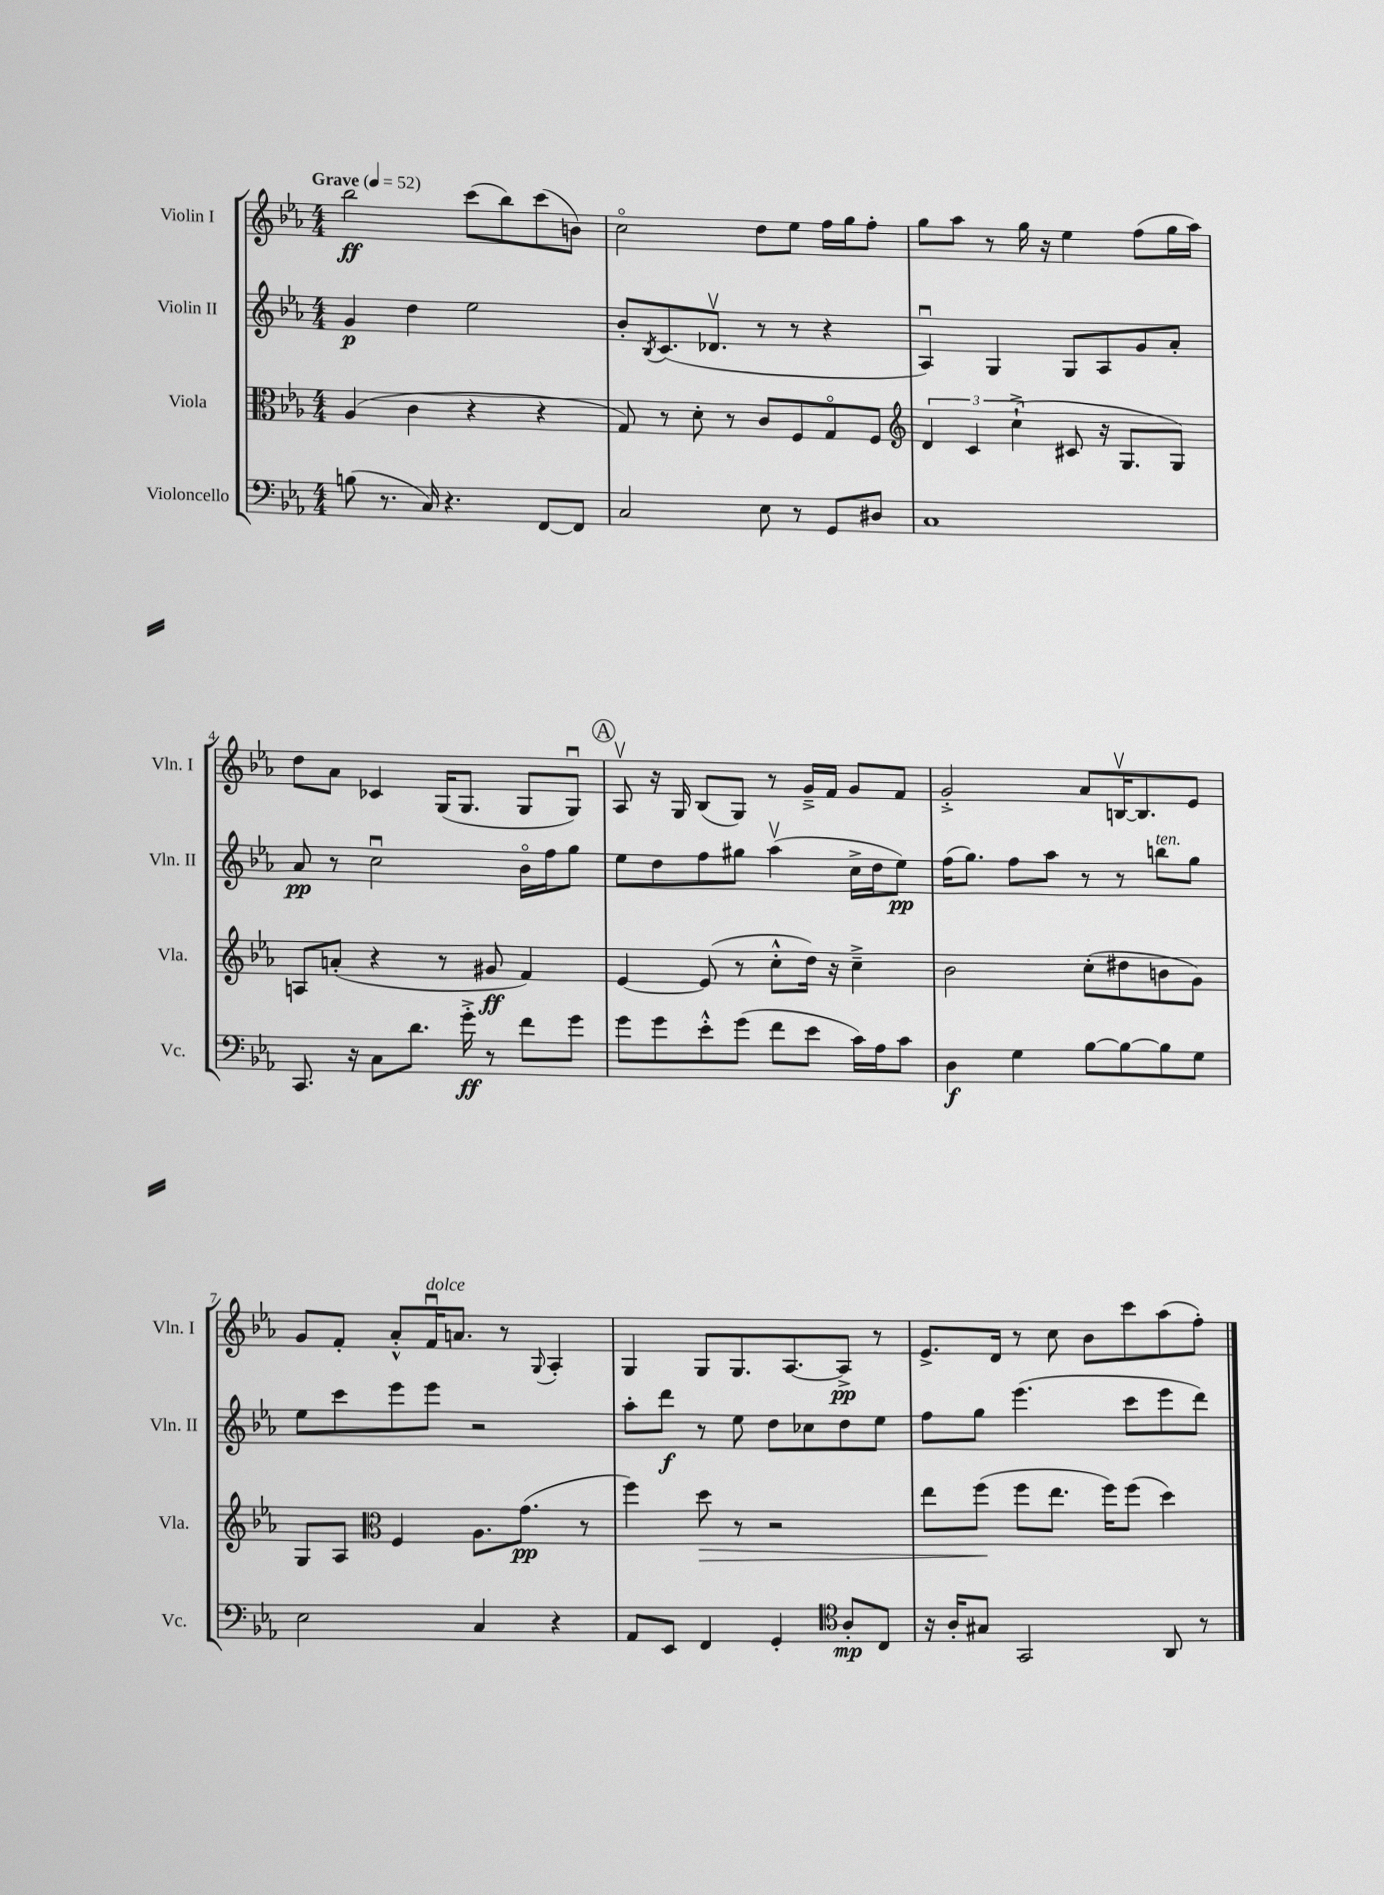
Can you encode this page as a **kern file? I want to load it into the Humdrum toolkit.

**kern	**dynam	**kern	**dynam	**kern	**dynam	**kern	**dynam
*part4	*part4	*part3	*part3	*part2	*part2	*part1	*part1
*staff4	*staff4	*staff3	*staff3	*staff2	*staff2	*staff1	*staff1
*I"Violoncello	*	*I"Viola	*	*I"Violin II	*	*I"Violin I	*
*I'Vc.	*	*I'Vla.	*	*I'Vln. II	*	*I'Vln. I	*
*clefF4	*	*clefC3	*	*clefG2	*	*clefG2	*
*k[b-e-a-]	*	*k[b-e-a-]	*	*k[b-e-a-]	*	*k[b-e-a-]	*
*M4/4	*	*M4/4	*	*M4/4	*	*M4/4	*
*MM52	*	*MM52	*	*MM52	*	*MM52	*
=1	=1	=1	=1	=1	=1	=1	=1
!	!	!	!	!	!	!LO:TX:a:B:t=Grave	!
(8Bn\	.	(4A-/	.	4g/	p	2bb-\	ff
8.r	.	.	.	.	.	.	.
.	.	4c\	.	4dd\	.	.	.
16C/)	.	.	.	.	.	.	.
4.r	.	.	.	.	.	.	.
.	.	4r	.	2ee-\	.	(8ccc\L	.
.	.	.	.	.	.	8bb-\)	.
[8FF/L	.	4r	.	.	.	(8ccc\	.
8FF/J]	.	.	.	.	.	8bn\J)	.
=2	=2	=2	=2	=2	=2	=2	=2
2C/	.	8G/)	.	8b-'/L	.	2cc\	.
.	.	.	.	8qB-/	.	.	.
.	.	8r	.	(8.c/	.	.	.
.	.	8d'\	.	.	.	.	.
.	.	.	.	8.d-Xv/J	.	.	.
.	.	8r	.	.	.	.	.
8E-\	.	8c/L	.	8r	.	8dd\L	.
8r	.	8F/	.	8r	.	8ee-\J	.
8GG/L	.	8G/	.	4r	.	16ff\LL	.
.	.	.	.	.	.	16gg\J	.
8D#X/J	.	8F/J	.	.	.	8ff'\J	.
=3	=3	=3	=3	=3	=3	=3	=3
*	*	*clefG2	*	*	*	*	*
1C	.	6d/	.	4A-u/)	.	8gg\L	.
.	.	.	.	.	.	8aa-\J	.
.	.	6c/	.	.	.	.	.
.	.	.	.	4G/	.	8r	.
.	.	(6cc`^\	.	.	.	.	.
.	.	.	.	.	.	16gg\	.
.	.	.	.	.	.	16r	.
.	.	8c#X/	.	8G/L	.	4ee-\	.
.	.	16r	.	8A-/	.	.	.
.	.	8.G/L	.	.	.	.	.
.	.	.	.	8g/	.	(8ff\L	.
.	.	8G/J)	.	8a-'/J	.	16gg\L	.
.	.	.	.	.	.	16aa-\JJ)	.
!!LO:LB:g=z
=4	=4	=4	=4	=4	=4	=4	=4
8.CC/	.	8An/L	.	8a-/	pp	8dd\L	.
.	.	(8an'/J	.	8r	.	8a-\J	.
16r	.	.	.	.	.	.	.
8C\L	.	4r	.	2ccu\	.	4c-X/	.
8.d\J	.	.	.	.	.	.	.
.	.	8r	.	.	.	(16G/KL	.
16g'^\	ff	.	.	.	.	8.G/J	.
8r	.	8g#X/	ff	.	.	.	.
8f\L	.	4f/)	.	16b-\LL	.	8G/L	.
.	.	.	.	16ff\J	.	.	.
8g\J	.	.	.	8gg\J	.	8Gu/J)	.
!!LO:REH:place=s1:t=A
=5	=5	=5	=5	=5	=5	=5	=5
8g\L	.	[4e-/	.	8ee-\L	.	8A-v/	.
8g\	.	.	.	8dd\	.	16r	.
.	.	.	.	.	.	16G/	.
8e-'^^\	.	(8e-/]	.	8ff\	.	(8B-/L	.
(8g\J	.	8r	.	8gg#X\J	.	8G/J)	.
8f\L	.	8cc'^^\L	.	(4aa-v\	.	8r	.
8e-\J	.	16dd\Jk)	.	.	.	16g~^/LL	.
.	.	16r	.	.	.	16f/JJ	.
16c\LL)	.	4cc~^\	.	16cc^\LL	.	8g/L	.
16A-\J	.	.	.	16dd\J	.	.	.
8c\J	.	.	.	8ee-\J)	pp	8f/J	.
=6	=6	=6	=6	=6	=6	=6	=6
4D\	f	2b-\	.	(16ff\KL	.	2g'^/	.
.	.	.	.	8.gg\J)	.	.	.
4G\	.	.	.	8ff\L	.	.	.
.	.	.	.	8aa-\J	.	.	.
[8B-\L	.	(8cc'\L	.	8r	.	8a-/L	.
8B-\_	.	8dd#X\	.	8r	.	[16Bnv/K	.
.	.	.	.	.	.	8.B/]	.
!	!	!	!	!LO:TX:a:i:t=ten.	!	!	!
8B-\]	.	8bn\	.	8bbn\L	.	.	.
8G\J	.	8g\J)	.	8gg\J	.	8e-/J	.
!!LO:LB:g=z
=7	=7	=7	=7	=7	=7	=7	=7
2E-\	.	8G/L	.	8ee-\L	.	8g/L	.
.	.	8A-/J	.	8ccc\	.	8f'/J	.
*	*	*clefC3	*	*	*	*	*
.	.	4F/	.	8eee-\	.	8a-'^^/L	.
!	!	!	!	!	!	!LO:TX:a:i:t=dolce	!
.	.	.	.	8eee-\J	.	16fu/K	.
.	.	.	.	.	.	8.an/J	.
4C/	.	8.A-\L	.	2r	.	.	.
.	.	.	.	.	.	8r	.
.	.	(8.g\J	pp	.	.	.	.
.	.	.	.	.	.	8qqG/	.
4r	.	.	.	.	.	4A-'/	.
.	.	8r	.	.	.	.	.
=8	=8	=8	=8	=8	=8	=8	=8
8AA-/L	.	4ff\)	.	8aa-'\L	.	4G/	.
8EE-/J	.	.	.	8ddd\J	f	.	.
!	!	!	!LO:HP:b	!	!	!	!
4FF/	.	8dd\	>	8r	.	8G/L	.
.	.	8r	.	8ee-\	.	8.G/	.
4GG'/	.	2r	.	8dd\L	.	.	.
.	.	.	.	.	.	[8.A-/	.
.	.	.	.	8cc-X\	.	.	.
*clefC4	*	*	*	*	*	*	*
8A-'/L	mp	.	.	8dd\	.	8A-^/J]	pp
8C/J	.	.	.	8ee-\J	.	8r	.
=9	=9	=9	=9	=9	=9	=9	=9
16r	.	8ee-\L	.	8ff\L	.	8.e-^/L	.
16A-'/KL	.	.	.	.	.	.	.
8G#X/J	.	(8ff\J	.	8gg\J	.	.	.
.	.	.	.	.	.	16d/Jk	.
2GG/	.	8ff\L	]	(4.eee-\	.	8r	.
.	.	8.ee-\J	.	.	.	8cc\	.
.	.	.	.	.	.	8b-\L	.
.	.	16ff\KL)	.	.	.	.	.
.	.	(8ff\J	.	8ccc\L	.	8ccc\	.
8AA-/	.	4dd\)	.	8eee-\	.	(8aa-\	.
8r	.	.	.	8ddd\J)	.	8ff'\J)	.
==	==	==	==	==	==	==	==
*-	*-	*-	*-	*-	*-	*-	*-
